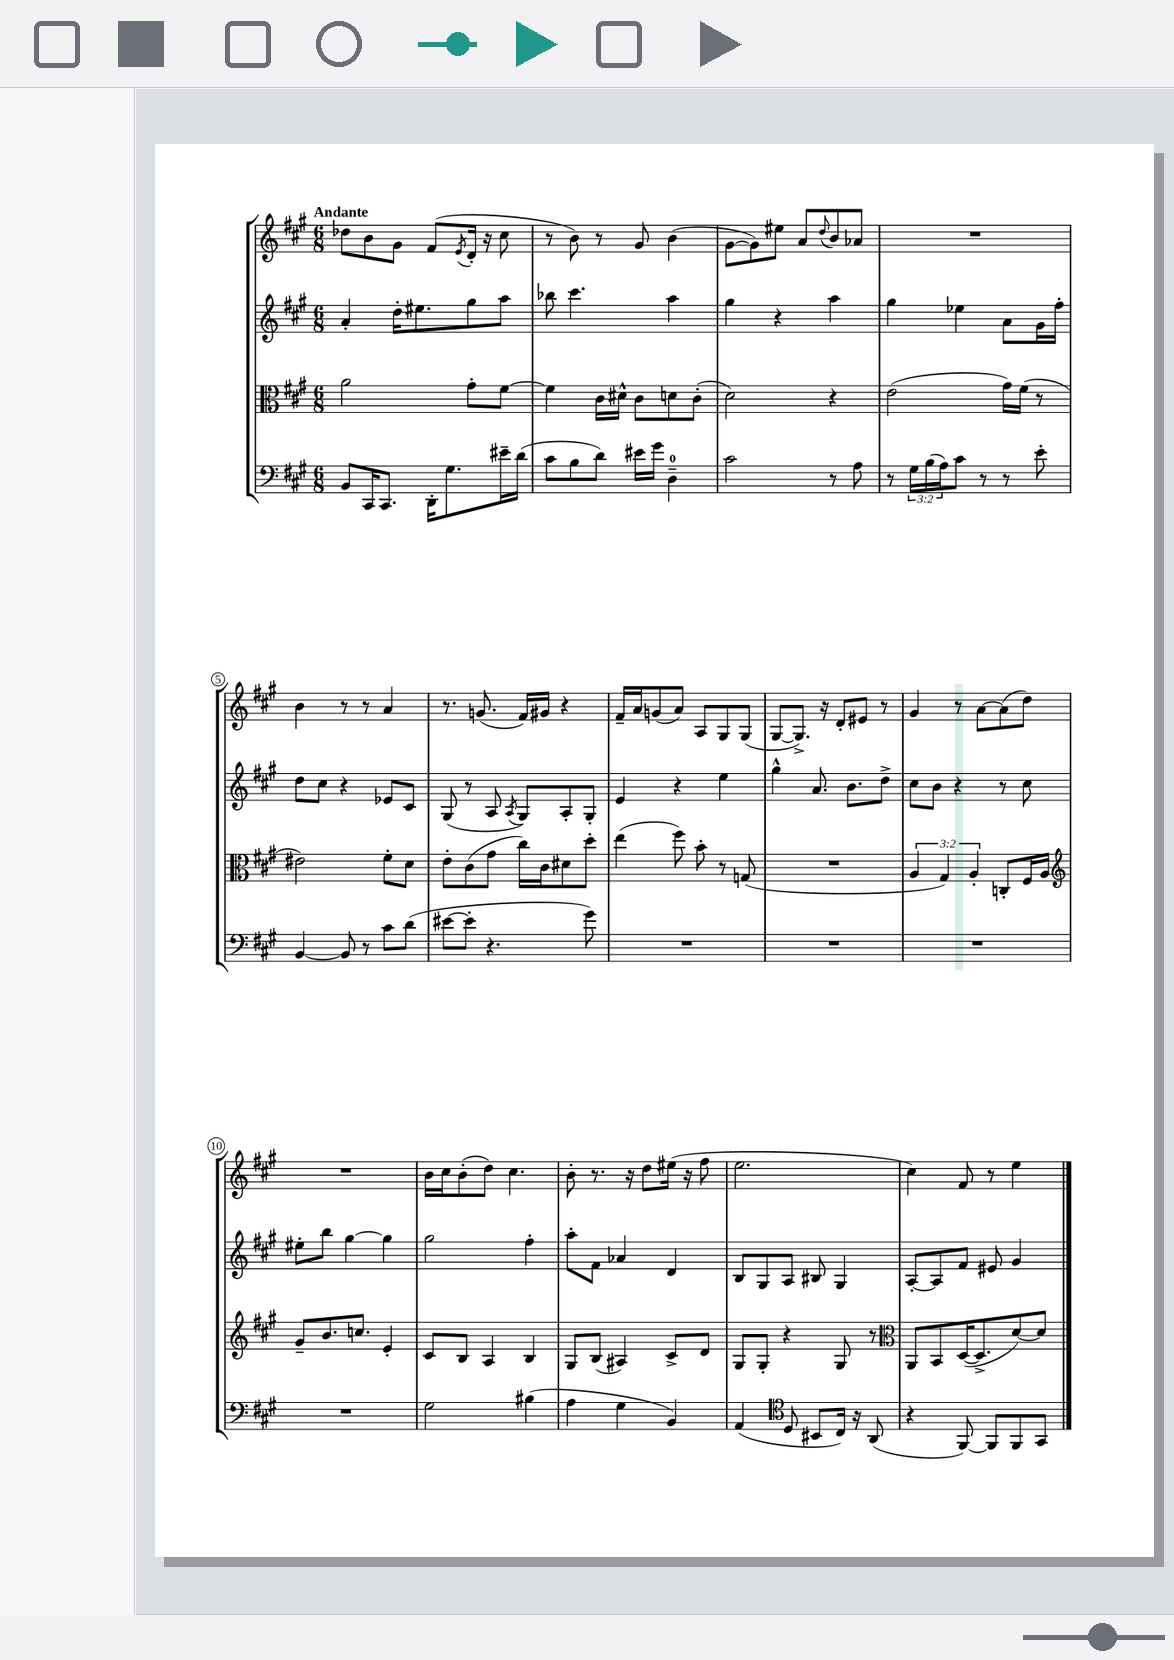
<<
\new StaffGroup <<
\new Staff = "s0" {
    \clef treble \key a \major \numericTimeSignature \time 6/8 \tempo "Andante"
    des''8 b'8 gis'8 fis'8( \acciaccatura { e'8 } d'16-. r16 cis''8 |
    r8 b'8) r8 gis'8 b'4( |
    gis'8~ gis'8) eis''8 a'8 \appoggiatura { d''8 } b'8 aes'8 |
    R2. |
    b'4 r8 r8 a'4 |
    r8. g'8.( fis'16) gis'16 r4 |
    fis'16-- a'16 g'8( a'8) a8 gis8 gis8( |
    gis8~ gis8.->) r16 d'8-. eis'8 r8 |
    gis'4 r8 a'8~ a'8( d''8) |
    R2. |
    b'16 cis''16 b'8-.( d''8) cis''4. |
    b'8-. r8. r16 d''8 eis''16( r16 fis''8 |
    e''2. |
    cis''4) fis'8 r8 e''4 \bar "|." |
}
\new Staff = "s1" {
    \clef treble \key a \major \numericTimeSignature \time 6/8
    a'4-. d''16-. eis''8. gis''8 a''8 |
    bes''8 cis'''4. a''4 |
    gis''4 r4 a''4 |
    gis''4 ees''4 a'8 gis'16 fis''16-. |
    d''8 cis''8 r4 ees'8 cis'8 |
    gis8( r8 a8 \acciaccatura { a8 } gis8) a8-. gis8-. |
    e'4 r4 e''4 |
    gis''4-^ a'8. b'8. d''8-> |
    cis''8 b'8 r4 r8 cis''8 |
    eis''8-. b''8 gis''4~ gis''4 |
    gis''2 fis''4-. |
    a''8-. fis'8 aes'4 d'4 |
    b8 gis8 a8 bis8 gis4 |
    a8~-. a8 fis'8 eis'8 gis'4 \bar "|." |
}
\new Staff = "s2" {
    \clef alto \key a \major \numericTimeSignature \time 6/8 \override Staff.TupletNumber.text = #tuplet-number::calc-fraction-text
    a'2 gis'8-. fis'8~ |
    fis'4 cis'16 dis'16-^ cis'8 d'8 cis'8-.( |
    d'2) r4 |
    e'2( gis'16) fis'16( r8 |
    eis'2) fis'8-. d'8 |
    e'8-. cis'8( gis'8 cis''16) cis'16 dis'8 d''8-. |
    e''4( fis''8) b'8-. r8 g8( |
    R2. |
    \tuplet 3/2 { a4 gis4) a4-. } c8-. fis16 a16 |
    \clef treble gis'8-- b'8. c''8. e'4-. |
    cis'8 b8 a4 b4 |
    gis8 b8( ais4) cis'8-> d'8 |
    gis8 gis8-. r4 gis8 r8 |
    \clef alto a,8 b,8 d16~( d8.-> d'8~) d'8 \bar "|." |
}
\new Staff = "s3" {
    \clef bass \key a \major \numericTimeSignature \time 6/8 \override Staff.TupletNumber.text = #tuplet-number::calc-fraction-text
    b,8 cis,16 cis,8. d,16-. gis8. eis'16-- d'16( |
    cis'8 b8 d'8) eis'16 gis'16 d4-0-- |
    cis'2 r8 a8 |
    r8 \tuplet 3/2 { gis16 b16( a16) } cis'8 r8 r8 e'8-. |
    b,4~ b,8 r8 cis'8 d'8( |
    eis'8~ eis'8-. r4. gis'8) |
    R2. |
    R2. |
    R2. |
    R2. |
    gis2 bis4( |
    a4 gis4 b,4) |
    a,4( \clef tenor d8 bis,8 cis16) r16 a,8( |
    r4 fis,8~) fis,8 fis,8 gis,8 \bar "|." |
}
>>
>>
\layout { \context { \Score \override BarNumber.stencil = #(make-stencil-circler 0.1 0.3 ly:text-interface::print) } }
